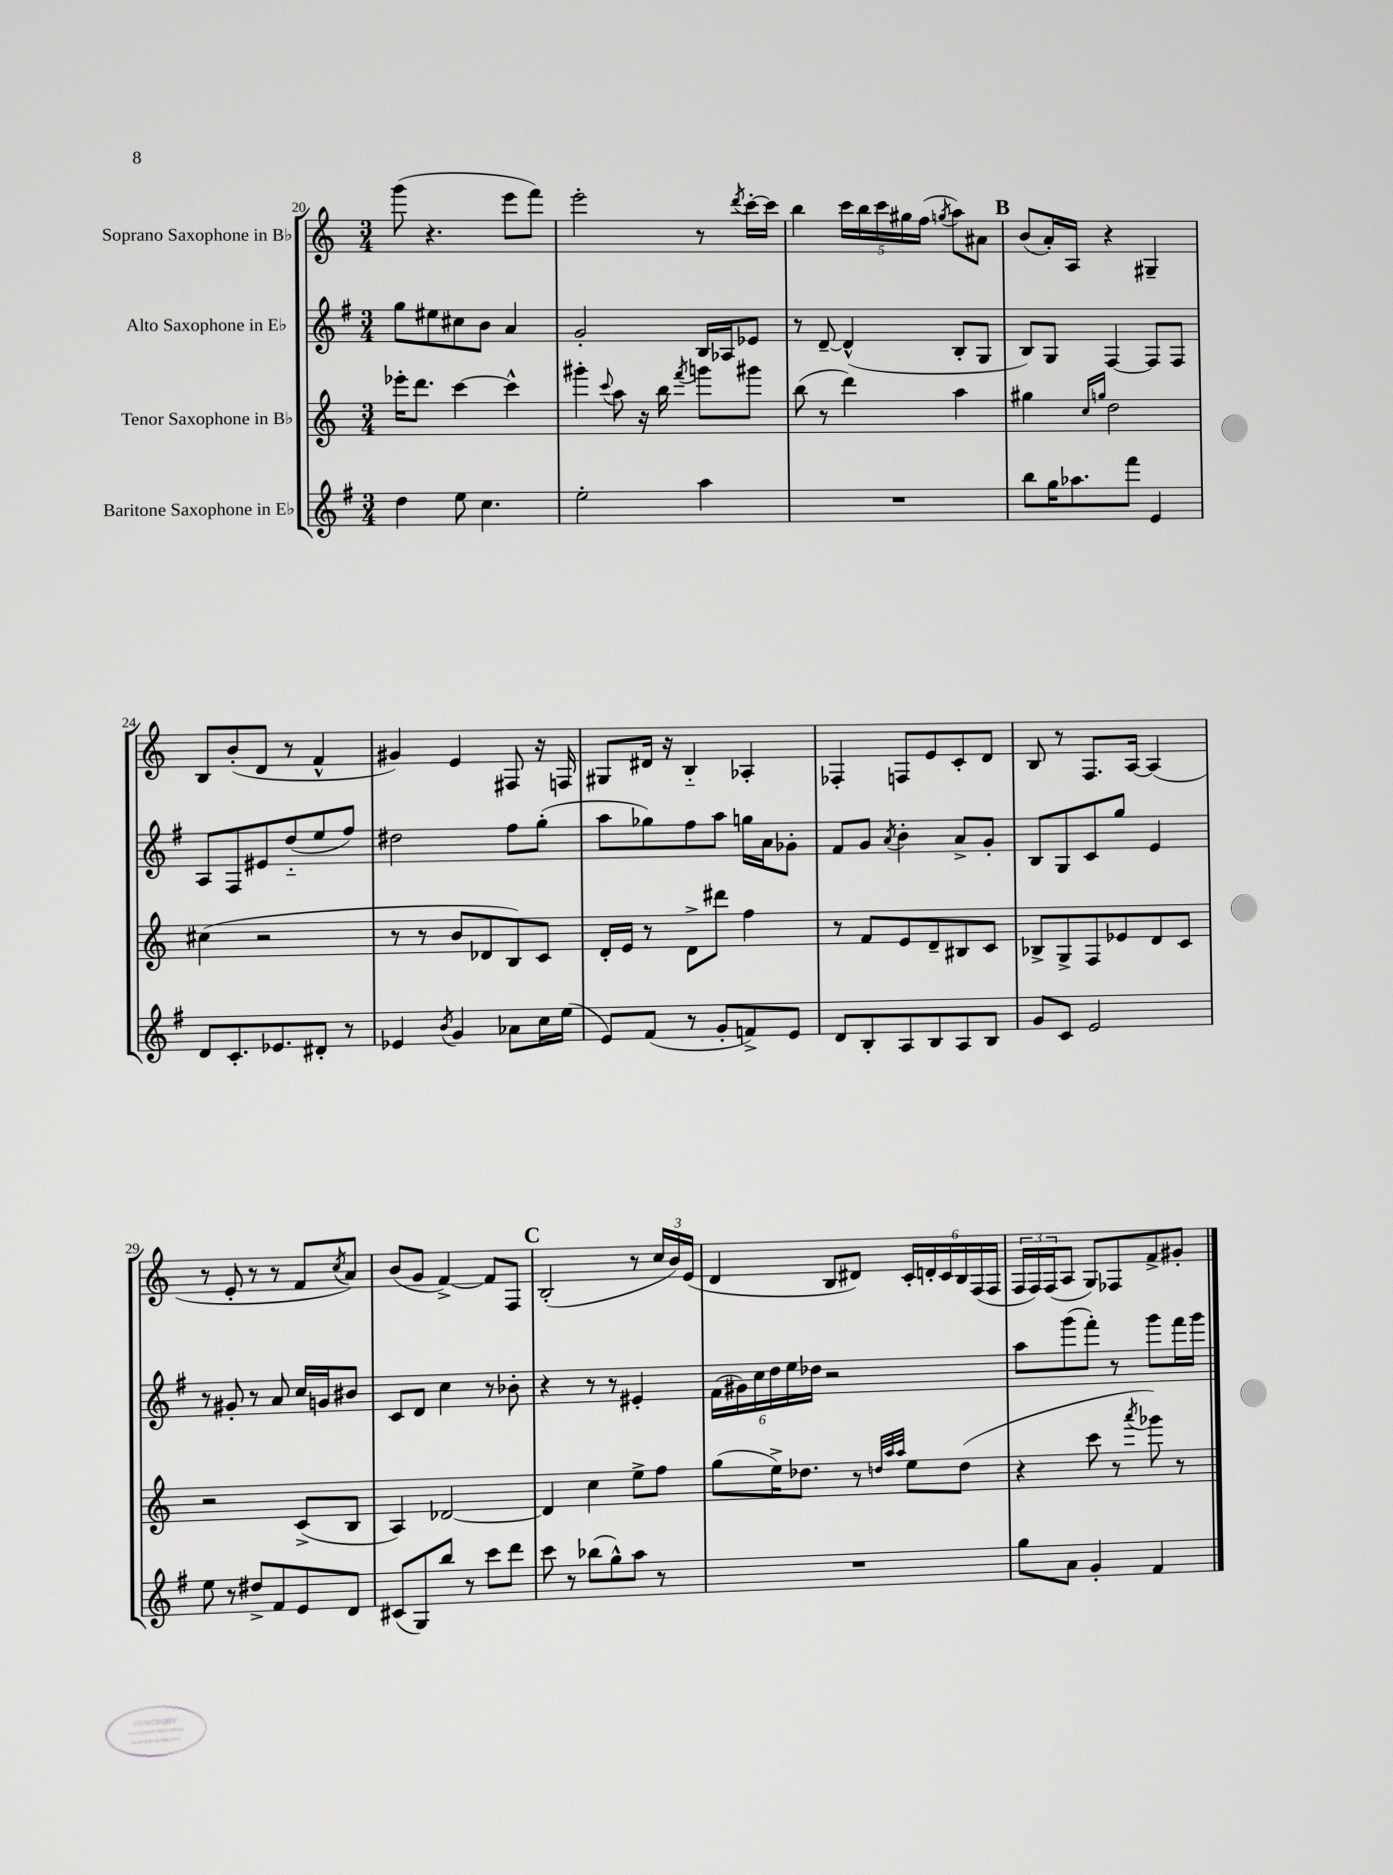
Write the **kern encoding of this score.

**kern	**kern	**kern	**kern
*part4	*part3	*part2	*part1
*staff4	*staff3	*staff2	*staff1
*I"Baritone Saxophone in E♭	*I"Tenor Saxophone in B♭	*I"Alto Saxophone in E♭	*I"Soprano Saxophone in B♭
*clefG2	*clefG2	*clefG2	*clefG2
*k[f#]	*k[]	*k[f#]	*k[]
*M3/4	*M3/4	*M3/4	*M3/4
=20	=20	=20	=20
4dd\	16eee-X'\KL	8gg\L	(8ggg\
.	8.ddd\J	.	.
.	.	8ee#X\	4.r
8ee\	[4ccc\	8cc#X\	.
4.cc\	.	8b\J	.
.	4ccc^^\]	4a/	8eee\L
.	.	.	8fff\J)
=21	=21	=21	=21
2ee'\	4ggg#X'\	2g'/	2eee'\
.	8qqccc/	.	.
.	8aa\	.	.
.	16r	.	.
.	16bb\	.	.
.	8qfff/	.	.
4aa\	8gggn\L	16B/LL	8r
.	.	16A-X/J	.
.	.	.	8qddd/
.	8ggg#X\J	8e-X/J	[16ccc'\LL
.	.	.	16ccc\JJ]
=22	=22	=22	=22
2.r	(8bb\	8r	4bb\
.	8r	[8d~/	.
.	4ddd\)	(4d^^/]	20ccc\LL
.	.	.	20bb\
.	.	.	20ccc\
.	.	.	20gg#X\
.	.	.	(20ff\JJ
.	.	.	8qggn/
.	4aa\	8B'/L	8aa\L)
.	.	8G/J	8a#X\J
!!LO:REH:place=s1:t=B
=23	=23	=23	=23
8bb\L	4gg#X\	8B/L)	(8b/L
16gg\K	.	8G/J	16a'/L)
8.aa-X\	.	.	16A/JJ
.	16qqcc/LL	.	.
.	16qqggn/JJ	.	.
.	2dd\	[4F#/	4r
8fff#\J	.	.	.
4e/	.	8F#/L]	4G#X~/
.	.	8F#/J	.
!!LO:LB:g=z
=24	=24	=24	=24
8d/L	(4cc#X\	8A/L	8B/L
8.c'/	.	8F#/	(8b'/
.	2r	8e#X/	8d/J
8.e-X/	.	.	.
.	.	(8dd/	8r
8d#X'/J	.	8ee/	4f^^/
8r	.	8ff#/J)	.
=25	=25	=25	=25
4e-X/	8r	2dd#X\	4g#X/)
.	8r	.	.
8qb/	.	.	.
4g/	8b/L	.	4e/
.	8d-X/	.	.
8a-X\L	8B/)	8ff#\L	8F#X/
16cc\L	8c/J	(8gg'\J	16r
(16ee\JJ	.	.	16Fn/
=26	=26	=26	=26
8e/L)	16d'/LL	8aa\L	8G#X/L
.	16e/JJ	.	.
(8f#/J	8r	8gg-X\)	16d#X/Jk
.	.	.	16r
8r	8d^\L	8ff#\	4B/
8g'/L	8ddd#X\J	8aa\J	.
8fn^/)	4ff\	16ggn\LL	4A-X'/
.	.	16a\J	.
8e/J	.	8g-X'\J	.
=27	=27	=27	=27
8d/L	8r	8f#/L	4F-X'/
8B'/	8f/L	8g/J	.
.	.	8qa/	.
8A/	8e/	4b'\	8Fn/L
8B/	8d~/	.	8e/
8A/	8B#X/	8a^/L	8c'/
8B/J	8c/J	8g'/J	8d/J
=28	=28	=28	=28
8g/L	8B-X^/L	8B/L	8B/
8c/J	8G^/	8G/	8r
2e/	8F/	8c/	8.F/L
.	8e-X/	8gg/J	.
.	.	.	[16A/Jk
.	8d/	4e/	(4A/]
.	8c/J	.	.
!!LO:LB:g=z
=29	=29	=29	=29
8ee\	2r	8r	8r
8r	.	8g#X'/	8e'/
8dd#X^/L	.	8r	8r
8f#/	.	8a/	8r
8e/	(8c^/L	16cc/LL	8f/L
.	.	16gn/J	.
.	.	.	8qcc/
8d/J	8B/J	8b#X/J	8a/J)
=30	=30	=30	=30
(8c#X/L	4A/)	8c/L	(8b/L
8G/)	.	8d/J	8g/J
8bb/J	[2d-X/	4cc\	[4f^/)
8r	.	.	.
8ccc\L	.	8r	8f/L]
8ddd\J	.	8b-X'\	8F/J
!!LO:REH:place=s1:t=C
=31	=31	=31	=31
8ccc\	4d-/]	4r	(2B'/
8r	.	.	.
(8bb-X\L	4cc\	8r	.
8gg^^\)	.	8r	.
8aa\J	8ee^\L	4e#X'/	8r
8r	8ff\J	.	24cc/LL
.	.	.	24b/)
.	.	.	(24e/JJ
=32	=32	=32	=32
2.r	(8gg\L	(24f#\LL	4d/
.	.	24g#X\)	.
.	.	24cc\	.
.	16ee^\K)	24dd\	.
.	.	24ee\	.
.	8.dd-X\J	.	.
.	.	24dd-X\JJ	.
.	.	2r	8B/L
.	8r	.	8d#X/J)
.	32qqddn/LLL	.	.
.	32qqaa/	.	.
.	32qqaa/JJJ	.	.
.	8ee\L	.	24c'/LL
.	.	.	24dn'/
.	.	.	24c/
.	(8dd\J	.	24B/
.	.	.	(24F/
.	.	.	24F/JJ
=33	=33	=33	=33
8gg\L	4r	8aa\L	24F/LL
.	.	.	24F/)
.	.	.	(24F/J
8a\J	.	(8ggg\	8A/J
4g'/	8ccc\	8fff#'\J)	8G/L)
.	8r	8r	8F-X/
.	8qaaa/	.	.
4f#/	8ggg-X\)	8ggg\L	8f^/
.	8r	16fff#\L	8g#X'/J
.	.	16ggg\JJ	.
==	==	==	==
*-	*-	*-	*-
